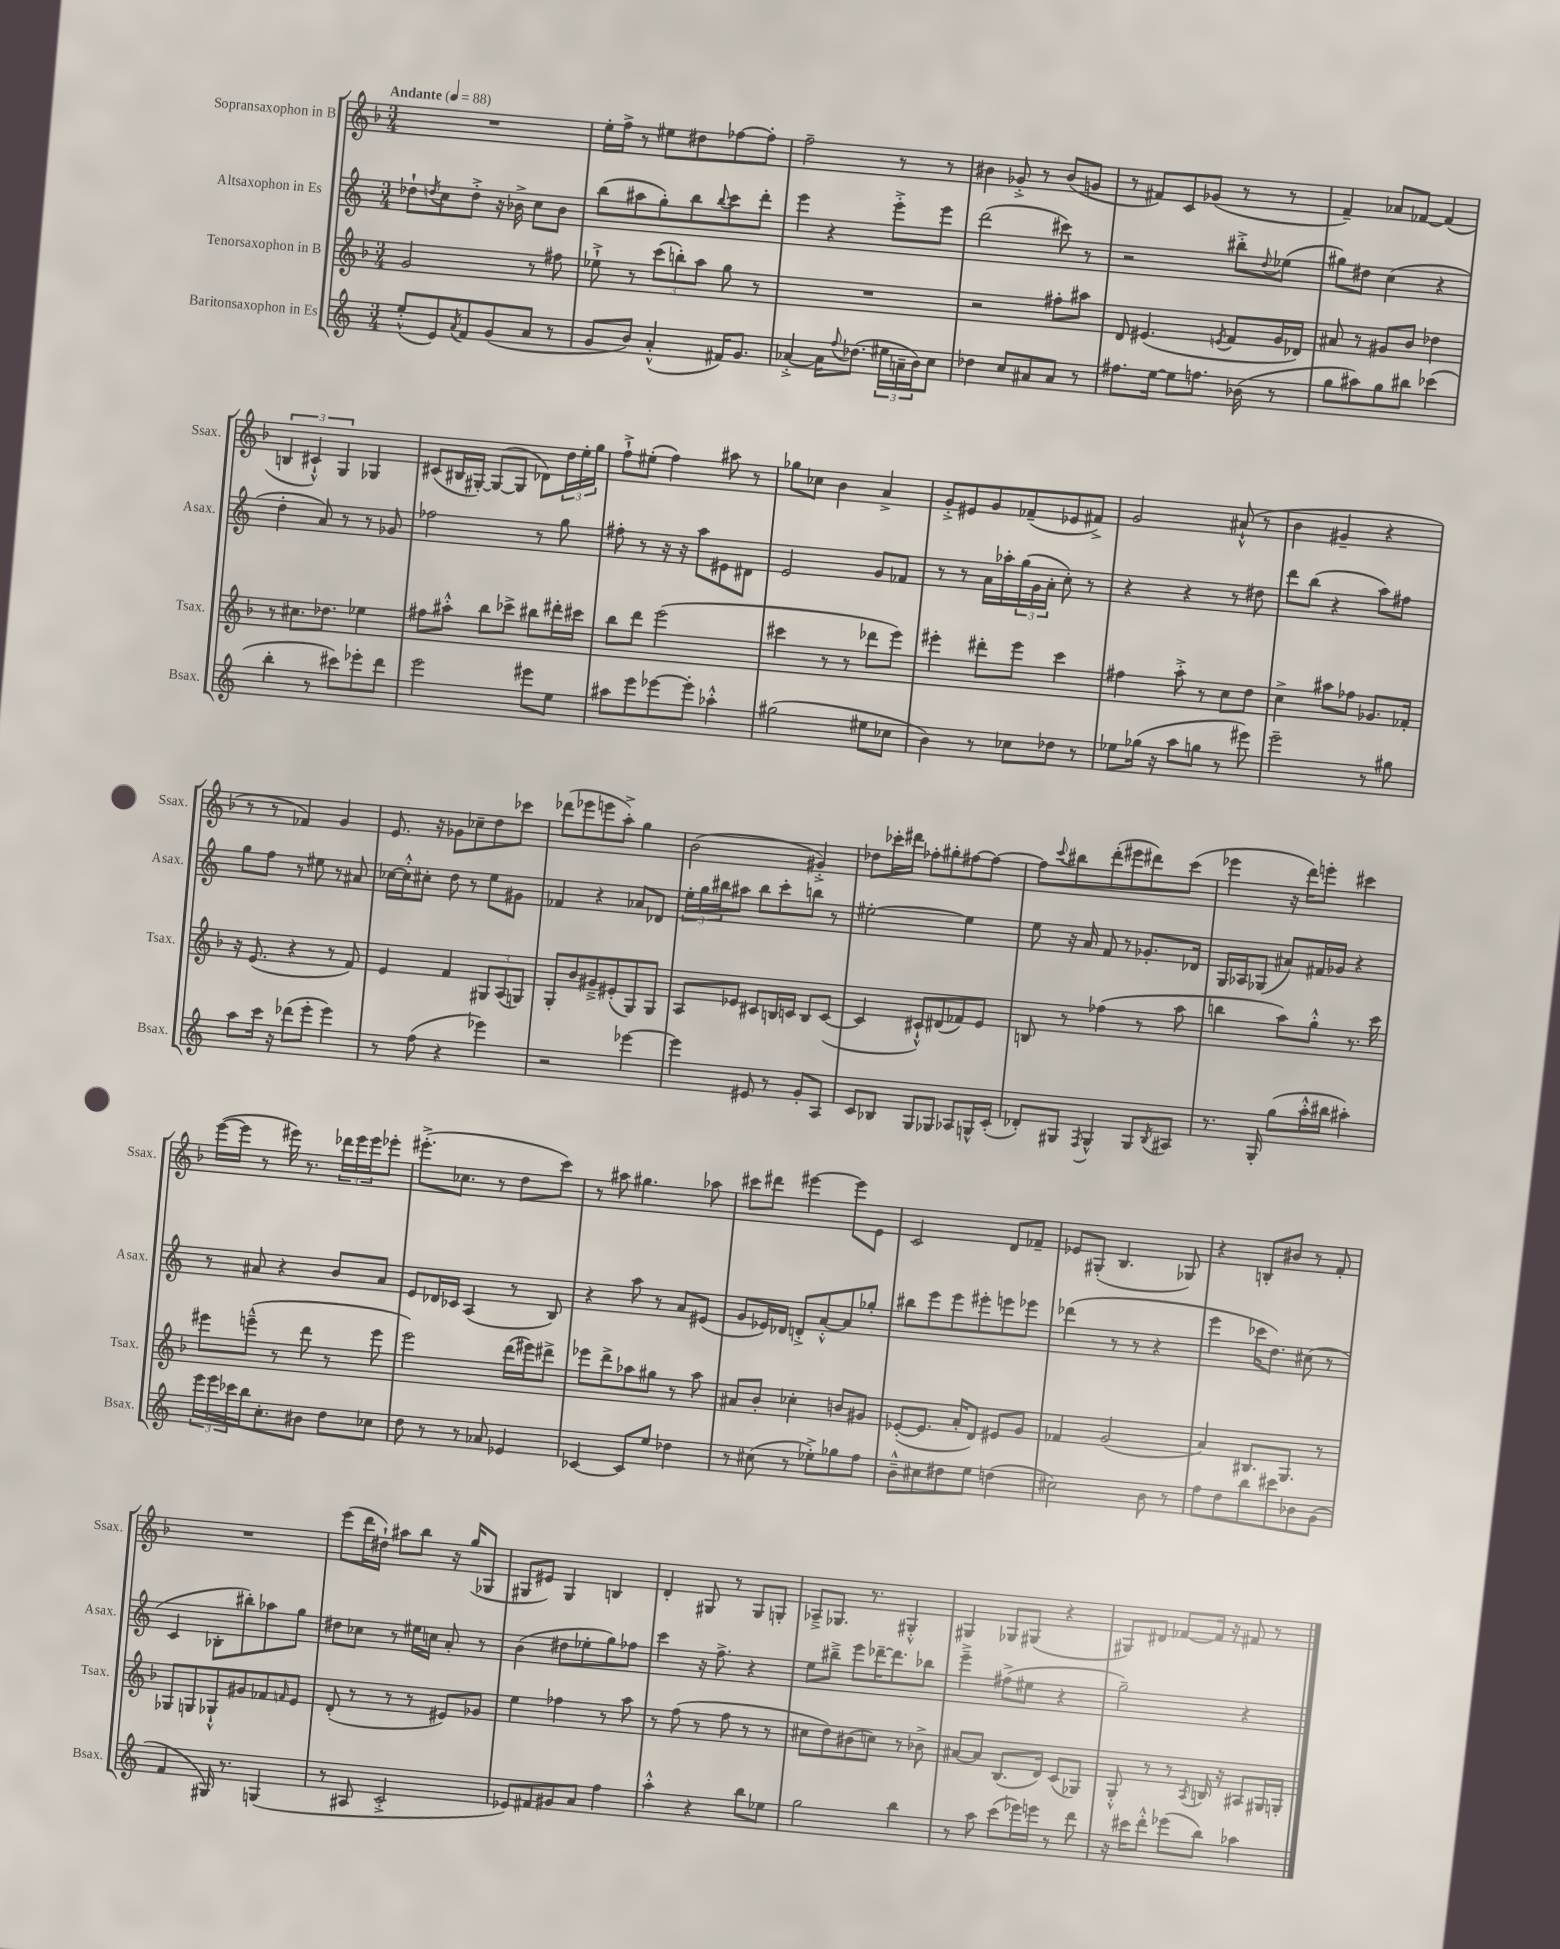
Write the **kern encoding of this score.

**kern	**kern	**kern	**kern
*staff4	*staff3	*staff2	*staff1
*clefG2	*clefG2	*clefG2	*clefG2
*k[]	*k[b-]	*k[]	*k[b-]
*M3/4	*M3/4	*M3/4	*M3/4
*MM88	*MM88	*MM88	*MM88
(8ee'^^	2g	8dd-`	2.r
.	.	8qdd	.
8e)	.	8cc	.
8qa	.	.	.
8f	.	8dd'^	.
(8g	.	16r	.
.	.	16b-^	.
8a	8r	8cc	.
8r	8ff#	8b-	.
=	=	=	=
8g	8ee-`^	(8bb	16ee'
.	.	.	16ff^
8b)	8r	8aa#	8r
(4a'^^	(12ccc	8gg')	8ee#
.	12bb')	.	.
.	.	8bb	8dd#
.	12aa	.	.
.	.	8qqbb	.
16f#)	8gg	8ccc	[8ff-
8.g	.	.	.
.	8r	8ddd'	8ff-']
=	=	=	=
[4a-'^	2.r	4eee	2ff~
16a-]	.	4r	.
8qqff	.	.	.
(8.dd-	.	.	.
24ee#	.	8eee'^	8r
24a~	.	.	.
24b)	.	.	.
8cc	.	8eee	8r
=	=	=	=
4dd-	2r	(2ddd	4b#
8cc	.	.	8g-'^
8a#	.	.	8r
8a#	8ff#'	8ccc#)	(8b#
8r	8aa#	8r	8g
=	=	=	=
8.ff#	8d	2r	8r
.	(4.e#	.	8f#)
[16ee	.	.	.
8ee]	.	.	8c
8.ff	.	.	(8g-
.	8qe	.	.
.	8f	8bb#'^	8r
(16b-	.	.	.
.	.	8qqdd	.
8r	16g	(8ee-	8r
.	16d-)	.	.
=	=	=	=
8gg	8a#	8gg#)	4f~)
8aa#)	8r	8dd#	.
8gg	8g#	(4cc	8a-
8bb#	8b-	.	[8f-
(4ccc-	4dd-	4r	(4f-]
=	=	=	=
4bb'	8r	4dd'	6B
.	8.cc#	.	.
.	.	.	6c#`^^)
8r	.	8a)	.
.	8.dd-	.	.
.	.	.	6G
8ccc#)	.	8r	.
8eee-'	4ee-	8r	4G-
8ddd	.	8g-	.
=	=	=	=
2eee	8ff#	2ff-	(8c#
.	8aa#'^^	.	16B#
.	.	.	[16G#')
.	8bb-	.	(8G#_
.	8ccc-^	.	8G#]
8eee#	8bb#	8r	8d-)
8ee	16ddd#'	8gg	24dd
.	.	.	24ee'
.	16ccc#	.	.
.	.	.	24gg
=	=	=	=
8aa#	8bb-	8ff#'	8ff`^
8eee	8ddd	8r	(8ee#'
[8eee-	(2eee	16r	4ff)
.	.	16r	.
8eee-']	.	8aa	.
4aa-'^^	.	8e#	8aa#
.	.	8d#	8r
=	=	=	=
(2gg#	4ccc#	2e	8gg-
.	.	.	8cc-
.	8r	.	4b-
.	8r	.	.
8ee#	8ddd-	8g	4a^
8cc-	8eee)	8f-	.
=	=	=	=
4b)	4eee#'	8r	8g'^
.	.	8r	8e#
8r	8ddd#'	16a	8g
.	.	16aa-'	.
8cc-	8eee#	(24gg	(8f-~
.	.	24g	.
.	.	24a'	.
8dd-	4ccc	8cc')	8e-
8r	.	8r	8f#^)
=	=	=	=
8ee-	4ff#	4r	2g
(16gg-	.	.	.
16r	.	.	.
8aa	8aa'^	4r	.
8gg	8r	.	.
8r	8cc	8r	(8a#`^^
8eee#)	8dd	8dd#	8r
=	=	=	=
2eee~	4cc^	8ddd	4b-
.	.	(8bb	.
.	8aa#	4r	4g#~
.	8ff-	.	.
8r	8.g-	8aa)	4r
8gg#	.	8ff#	.
.	16f-'	.	.
=	=	=	=
8aa	16r	8gg	8r
.	(8.e	.	.
16ccc	.	8ff	8r
16r	.	.	.
(8ddd-	4r	8r	4f-)
8eee'	.	8ee#	.
4eee)	8r	8r	4g
.	8f)	8a#	.
=	=	=	=
8r	4e	[16cc-	8.e
.	.	16cc-'^^]	.
(8ff	.	8cc#'	.
.	.	.	16r
4r	4f	8dd	8g-
.	.	8r	8cc-~
4eee-)	12G#	8ee	8dd
.	(12A	.	.
.	.	8g#	8ccc-
.	12G)	.	.
=	=	=	=
2r	8G'	4f-	(8ddd-
.	8b-	.	8eee-
.	8g#~^	4r	8eee
.	(8e#'	.	8aa'^)
[4eee-	8G)	8a-	4gg
.	8G	8d-	.
=	=	=	=
4eee-]	8A	24ee'	(2b-
.	.	24gg	.
.	.	24bb#	.
.	8e-	8aa#	.
8e#	8c#	8bb#	.
8r	16B	8ccc'	.
.	16c	.	.
8g'	8B	8bb	4g#'^)
8A	([8c	8r	.
=	=	=	=
8c	4c]	[2ee#'	8dd-
8B-	.	.	16ccc-'
.	.	.	16ddd#
8G	8c#`^^)	.	8ff-'
8G-	(8d#	.	8gg#'
8A-	8f-)	4ee#]	[8ff#
16G^^	8e	.	8ff#_
(16c'	.	.	.
=	=	=	=
8d-')	8B	8ee	8ff#]
.	.	.	8qqccc
8G#	8r	16r	8bb#
.	.	16a	.
8qF	.	.	.
4G#^^	(4ff-	8f	(8ddd'
.	.	8r	8eee#
8G#	8r	8.g-'	8ddd#)
8qB	.	.	.
8A#	8aa	.	(8ccc
.	.	16d-	.
=	=	=	=
8.r	4bb	16G	4eee-
.	.	16A-	.
.	.	(8G-	.
16G'	.	.	.
(8gg	8aa)	8a#)	16r
.	.	.	16ddd)
16aa'^^	8gg'^^	16f#	8eee'
16bb#	.	16g-	.
4aa#')	8.r	4r	4ccc#
.	16ccc	.	.
=	=	=	=
24eee	8eee#	8r	([16eee
24eee	.	.	.
.	.	.	16eee]
24ccc-	.	.	.
16bb	(8eee~^^	8a#	8r
8.cc'	.	.	.
.	8r	4r	16eee#)
.	.	.	8.r
8b#	8ddd	.	.
8dd	8r	8b	24ddd-
.	.	.	24eee#
.	.	.	24eee#
8cc-	8eee	8a#	8eee-'
=	=	=	=
8dd	2eee)	8e	(8.eee#'^
8r	.	16d-	.
.	.	16c-	8.cc-
8r	.	(4A	.
8a-	.	.	8r
4e-	(16ddd	8r	8dd
.	16eee#)	.	.
.	8ddd#^	8B)	8ccc)
=	=	=	=
[4c-	8eee-	4r	8r
.	8ddd^	.	8aa#
8c-]	8aa-	8aa	4.gg#
8ee	8gg#	8r	.
4dd-	8r	8a	.
.	8aa-	(8e#	8aa-
=	=	=	=
8r	8a#	8g	8ccc#
(8cc#	8b-'	16e-)	8ddd#
.	.	16d-	.
8r	4cc-'	8d'^	[4eee#
8ee-'^)	.	[8a'^^	.
8gg-	8b	8a]	8eee#]
8ff	8g#	8gg-'	8e
=	=	=	=
8b~^^	([8e-'	8bb#	2c
8cc#	8.e-]	8eee	.
8dd#	.	8eee	.
.	16a'	.	.
8ee	8d)	8eee#'	.
(4dd	8e#	8eee	8d
.	8g	8eee-	8f-~
=	=	=	=
2cc#)	4f-	(4ddd-	8e-
.	.	.	(8G#'
.	(2g	8r	4.B-
.	.	8r	.
8b	.	4r	.
8r	.	.	8G-)
=	=	=	=
8ff	4a)	4eee	4r
8dd	.	.	.
8bb	8.B#	16ccc-	8B'
.	.	8.dd)	.
8ccc#	.	.	8b#
.	8.G	.	.
8b-	.	(8cc#	8r
(8g	8r	8r	8f'
=	=	=	=
4f	8G-	4c	2.r
.	8G	.	.
16G#)	8G-`^^	8B-'	.
8.r	.	.	.
.	8g#	8bb#')	.
(4G	8f-	8aa-	.
.	16qqf	.	.
.	8e	8gg	.
=	=	=	=
8r	(8d'	8dd#	(8eee
8A#	8r	8cc-	16ddd
.	.	.	16dd#`)
2c'^	8r	8r	8aa#
.	8r	16ee#	8bb-
.	.	16cc	.
.	8e#)	8a'	16r
.	.	.	(16gg
.	8g-	8r	8G-
=	=	=	=
8e-)	4ee	(4b	8G#
8f#	.	.	8e#)
8g#	4ff-	8dd#	4G#
8a	.	8ee-'	.
4ff	8r	8gg)	4B
.	8aa	8ff-	.
=	=	=	=
4aa'^^	8r	4ccc	4d'
.	(8ff	.	.
4r	8r	16r	8G#
.	.	8.ff^	.
.	8ff	.	8r
8bb	8r	4r	8G#
8ee-	8r	.	8G'
=	=	=	=
2gg	8cc#	8ee	8A-~^
.	8dd)	8bb#~^	8.G-
.	(8b#	8eee	.
.	.	.	8.r
.	8cc)	[16ddd-~	.
.	.	8.ddd-]	.
4bb	8r	.	4G#'^^
.	8b-^	8bb-	.
=	=	=	=
8r	[8a#	4eee~^	4G#
8aa	8a#]	.	.
(8ccc	(8.B-	(8ff#^	8G-
16eee-)	.	8ee#	(8G#
16eee	16d)	.	.
8r	(8c	4r	4r
8ddd	8G-)	.	.
=	=	=	=
16r	8G'^^	2gg~)	8G#)
16ccc#	.	.	.
8ddd'^^	8r	.	8d#
(8eee-	8r	.	[8f-
.	8qA	.	.
8bb)	16B	.	16f-]
.	16r	.	16r
4aa-	8A#	4r	8f#
.	16G#	.	8r
.	16G'	.	.
==	==	==	==
*-	*-	*-	*-
